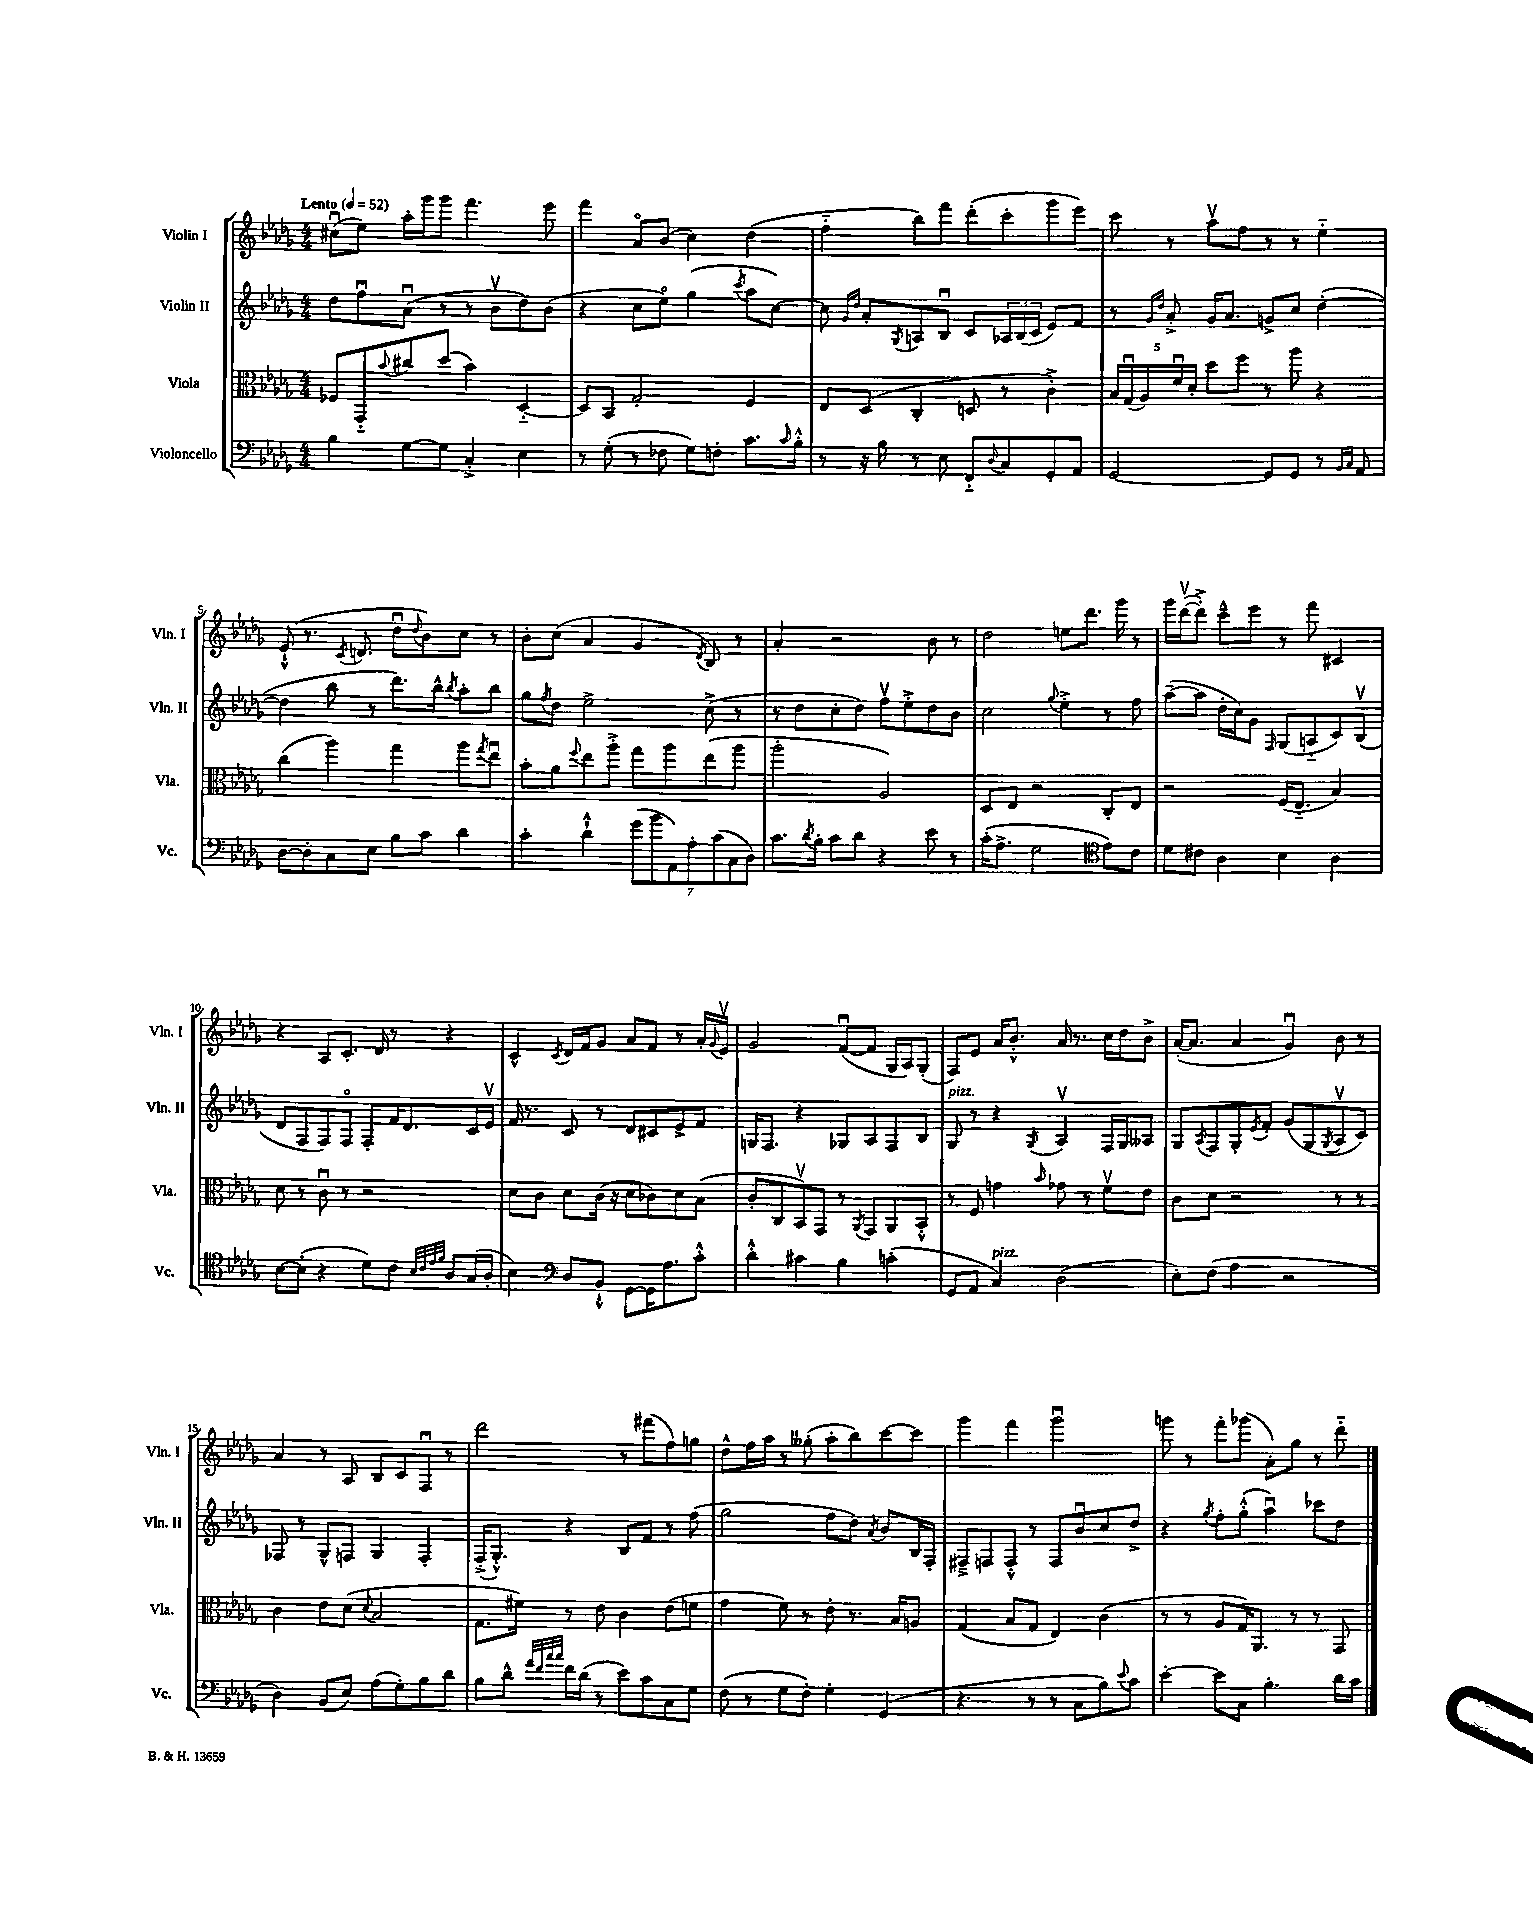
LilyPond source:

<<
\new StaffGroup <<
\new Staff = "s0" \with { instrumentName = "Violin I" shortInstrumentName = "Vln. I" } {
    \clef treble \key des \major \numericTimeSignature \time 4/4 \tempo "Lento" 4 = 52
    cis''8\downbow( ees''8) aes''16-. ges'''16 ges'''8 f'''4. ees'''8 |
    f'''4 aes'8\flageolet bes'8( c''4) des''4( |
    f''4-_ bes''8) f'''8 des'''8-.( c'''8-. ges'''8 ees'''8) |
    c'''8 r8 aes''8\upbow f''8 r8 r8 ees''4-_ |
    ees'8-!-^( r8. \acciaccatura { c'8 } d'8. des''8\downbow \appoggiatura { des''8 } bes'8) c''8 r8 |
    bes'8-. c''8( aes'4 ges'4 \acciaccatura { des'8 } bes8) r8 |
    aes'4-. r2 bes'8 r8 |
    des''2 e''8 des'''8. ges'''16 r8 |
    ges'''16 des'''16~\upbow( des'''8-.->) c'''8---^ ees'''8 r8 f'''8 cis'4 |
    r4 aes8 c'8.-. des'16 r8 r4 |
    c'4-^ \acciaccatura { c'8 } des'16 f'16 ges'8 aes'8 f'8 r8 aes'16-. \appoggiatura { ges'8 } ees'16\upbow |
    ges'2 f'8~\downbow( f'8 ges16 aes16) ges8-.( |
    f8) ees'8 aes'16 bes'8.-.-^ aes'16 r8. c''16 des''16 bes'8-> |
    aes'16~-.( aes'8. aes'4 ges'4\downbow) bes'8 r8 |
    aes'4 r8 aes8 bes8 c'8 f8\downbow r8 |
    des'''2 r8 fis'''8( f''8) g''8 |
    des''8-^ f''16 aes''16 r8 geses''8-.( aes''8-. bes''8) c'''8~ c'''8 |
    ges'''4 f'''4 ges'''2\downbow |
    g'''8 r8 f'''8-. ges'''8( aes'8-.) ges''8 r8 des'''8-_ \bar "|." |
}
\new Staff = "s1" \with { instrumentName = "Violin II" shortInstrumentName = "Vln. II" } {
    \clef treble \key des \major \numericTimeSignature \time 4/4
    des''8 f''8\downbow aes'8\downbow( r8 r8 bes'8\upbow des''8) bes'8( |
    r4 c''8 ees''8\flageolet) ges''4( \acciaccatura { c'''8 } aes''8 c''8~) |
    c''8 \grace { ges'16 des''16 } aes'8-. \acciaccatura { ges8 } a8 bes8\downbow c'8 \tuplet 3/2 { aes16 bes16( c'16 } ees'8) f'8 |
    r8 \grace { ges'16 des''16 } aes'8-.-> ges'16 aes'8. g'8-> c''8 des''4~-.( |
    des''4 bes''8 r8 des'''8.) bes''16-^ \acciaccatura { bes''8 } aes''8-. bes''8 |
    ges''8 \acciaccatura { f''8 } des''8 ees''2-> c''8->( r8 |
    r8 des''8 c''8-. des''8) f''8\upbow ees''8-.-> des''8 bes'8 |
    c''2 \appoggiatura { ges''8 } ees''4-.-> r8 f''8 |
    aes''8~--( aes''8 des''16-. c''16) ges'8 \grace { f16 } ges8( a8-_ c'8) bes8\upbow( |
    des'8 f8 f8) f8\flageolet f8-. f'16 des'8. c'16 ees'16\upbow |
    f'16 r8. c'8 r8 des'8 cis'8 ees'8-> f'8 |
    g16 f8. r4 ges8 aes8 f8 bes8 |
    ges8^\markup { \italic "pizz." } r8 r4 \acciaccatura { ges8 } aes4\upbow f16 ges16 aeses8 |
    ges8 \acciaccatura { aes8 } f8 ges8-. \acciaccatura { ees'8 } f'8-. ges'8( ges8 \acciaccatura { ges8 } aes8\upbow c'8) |
    fes8 r8 ges8-^ f8 ges4 f4-. |
    f16-.->( ges8.-.-^) r4 bes8 f'8 r8 f''8( |
    ges''2 f''8 des''8) \acciaccatura { aes'8 } bes'8 bes16 f16-. |
    fis8---> f8 f8-.-^ r8 f8 bes'8\downbow c''8 des''8-> |
    r4 \acciaccatura { ges''8 } f''8-. ges''8-.-^( aes''4\downbow) ces'''8 des''8 \bar "|." |
}
\new Staff = "s2" \with { instrumentName = "Viola" shortInstrumentName = "Vla." } {
    \clef alto \key des \major \numericTimeSignature \time 4/4
    fes8 ges,8-_ \appoggiatura { bes'8 } cis''8 des''8( bes'4) des4~-_ |
    des8 bes,8 ges2-. f4 |
    ees8 des8( c4-. d8 r8 c'4-.->) |
    \tuplet 5/4 { bes16 ges16\downbow( aes16) f'16\downbow des'16-. } des''8 f''8 r8 aes''8 r4 |
    c''4( aes''4) ges''4 aes''8 \acciaccatura { ges''8 } ees''8\downbow |
    bes'8-. aes'8 \appoggiatura { f''8 } ees''8 aes''8-.-> ges''8 aes''8 ees''8( aes''8 |
    aes''2-. aes2) |
    des8 ees8 r2 c8-. ees8 |
    r2 f16( ees8.-_ bes4) |
    des'8 r8 c'8\downbow r8 r2 |
    des'8 c'8 des'8 c'16( r16 des'8 ces'8) des'8 bes8( |
    c'8-. c8 bes,8\upbow) ges,8 r8 \acciaccatura { aes,8 } ges,8 aes,8 bes,8-.-^ |
    r8 f8 g'4 \grace { bes'16 } ges'8 r8 f'8\upbow ees'8 |
    c'8 des'8 r2 r8 r8 |
    c'4 ees'8 des'8( \appoggiatura { des'8 } bes2 |
    ges8. fis'16) r8 ees'8 c'4 ees'8( f'8 |
    ges'4 f'8) r8 ees'8-. r8. bes16 a8 |
    ges4( bes8 ges8 ees4) c'4( |
    r8 r8 aes8 ges16) aes,8. r8 r8 ges,8 \bar "|." |
}
\new Staff = "s3" \with { instrumentName = "Violoncello" shortInstrumentName = "Vc." } {
    \clef bass \key des \major \numericTimeSignature \time 4/4
    bes4 ges8~ ges8 c4-.-> ees4 |
    r8 ges8-.( r8 fes8 ges8) f8-. c'8. \grace { c'16 } bes16-.-^ |
    r8 r16 bes16 r8 ees8 f,8-_ \appoggiatura { des8 } c8 ges,8-. aes,8 |
    ges,2~ ges,8 ges,8 r8 \grace { bes,16 c16 } aes,8 |
    des8~ des8-. c8 ees8 bes8 c'8 des'4 |
    c'4-. des'4-!-^ \tuplet 7/4 { ges'8( bes'8 aes,8) aes8-. c'8( c8 des8) } |
    c'8. \acciaccatura { des'8 } bes16-. c'8 des'8 r4 ees'8 r8 |
    c'16-.( aes8.-> ges2 \clef tenor ees'8) c'8 |
    des'8 cis'8 aes4 bes4 aes4 |
    bes8~ bes8-.( r4 des'8) c'8 \grace { bes32 c'32 ees'32 f'32 } aes8 ges16( aes16-. |
    bes4) \clef bass des8 bes,8-!-^ ges,8~ ges,16 aes8. c'8-.-^ |
    des'4-.-^ cis'4 bes4 c'4-.( |
    ges,8 aes,8 c4^\markup { \italic "pizz." }) des2( |
    ees8-.) f8( aes4 r2 |
    des4) bes,8( ees8) aes8( ges8-.) bes8 des'8 |
    bes8 des'8-^ \grace { aes'32 f'32 c''32 c''32 } f'16 des'16( r8 ees'8) c'8 c8 ges8 |
    f8( r8 ges8 f8-.) ges4-. ges,4( |
    r4. r8 r8 c8 bes8) \appoggiatura { ees'8 } c'8 |
    ees'4~-. ees'8 c8 bes4.-. des'16 c'16 \bar "|." |
}
>>
>>
